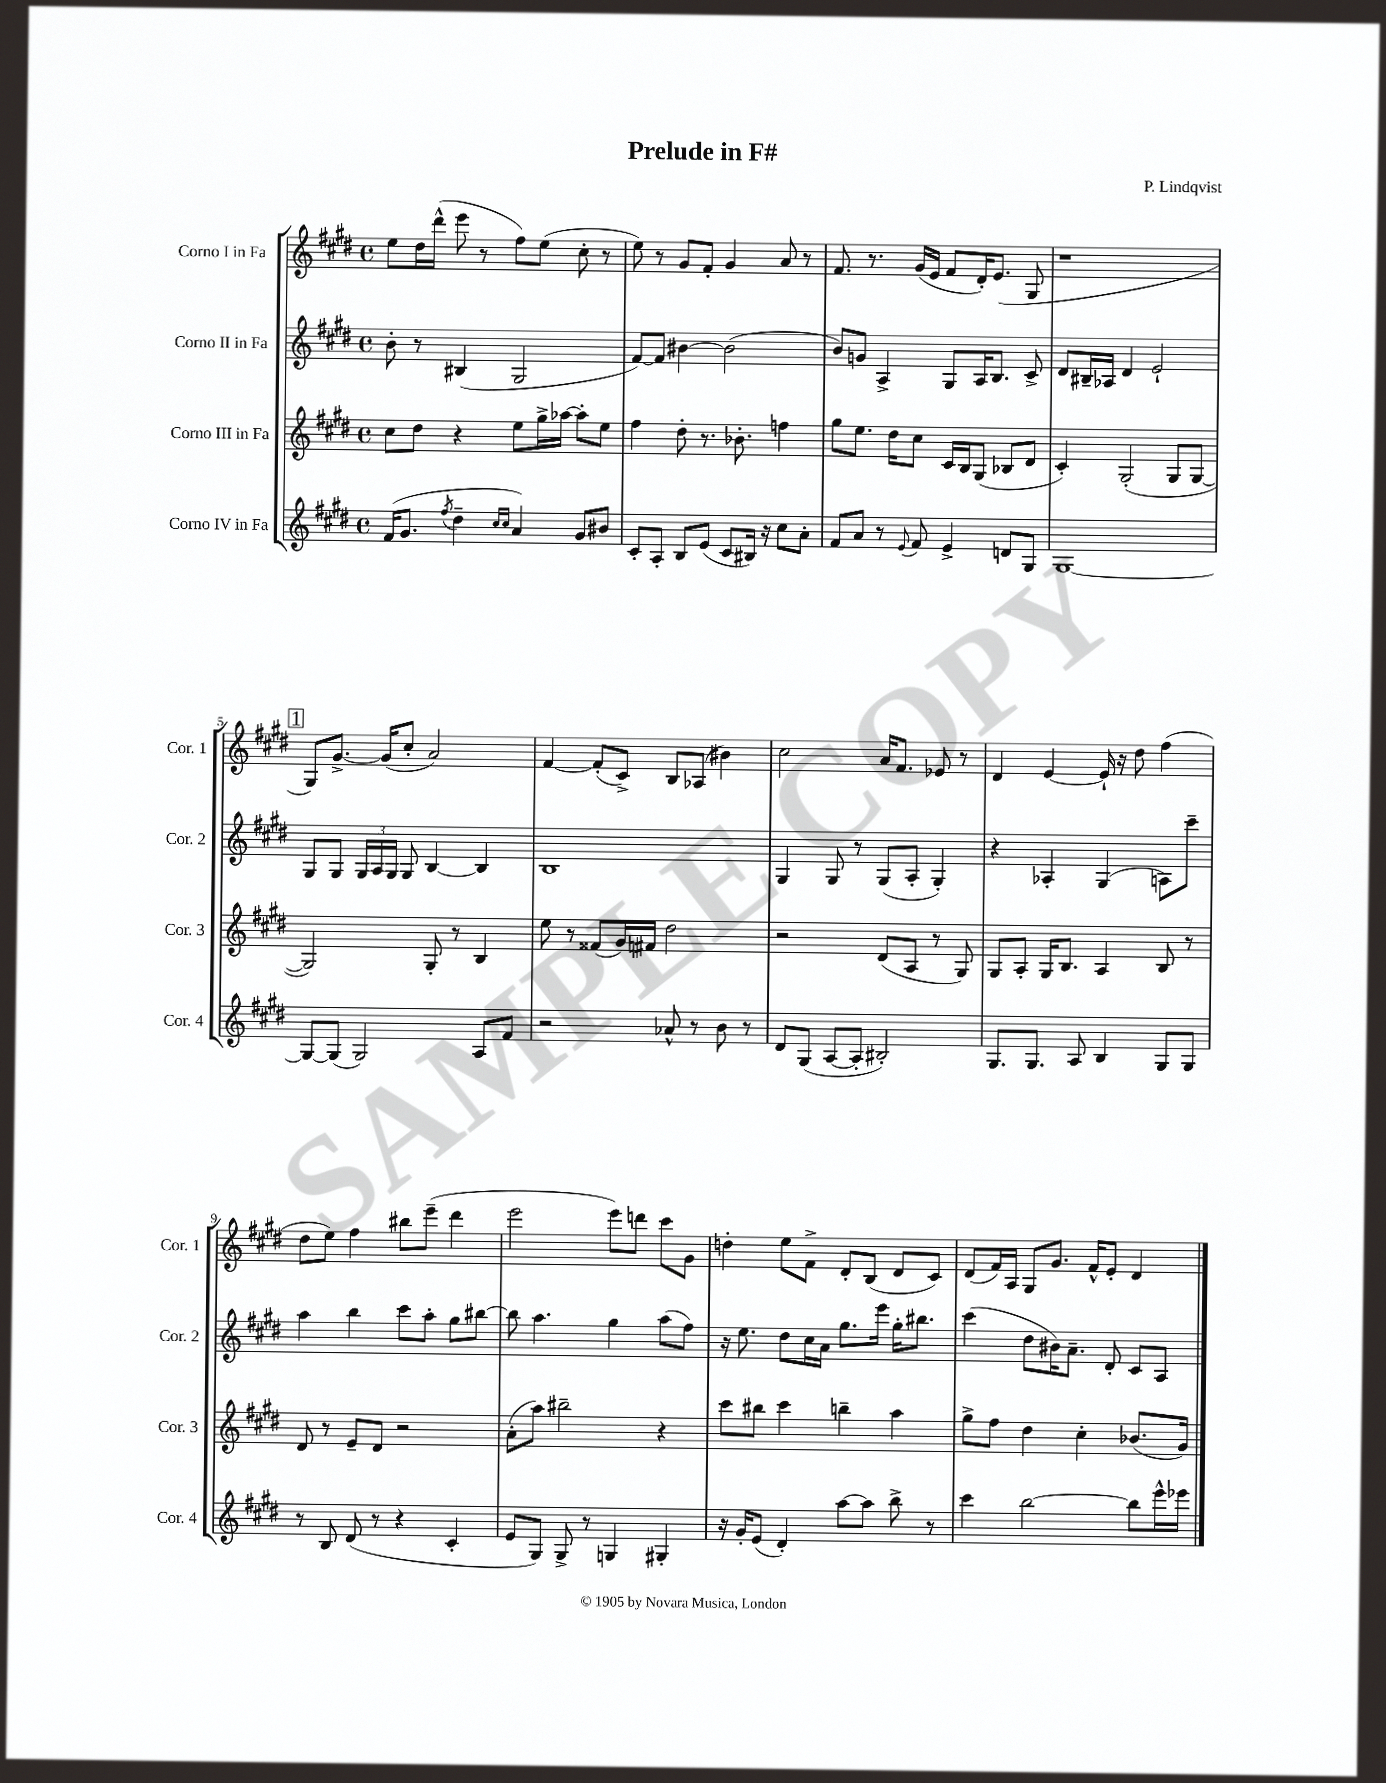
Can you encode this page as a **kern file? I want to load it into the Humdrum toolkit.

**kern	**kern	**kern	**kern
*staff4	*staff3	*staff2	*staff1
*clefG2	*clefG2	*clefG2	*clefG2
*k[f#c#g#d#]	*k[f#c#g#d#]	*k[f#c#g#d#]	*k[f#c#g#d#]
*M4/4	*M4/4	*M4/4	*M4/4
*met(c)	*met(c)	*met(c)	*met(c)
(16f#/LK	8cc#\L	8b'\	8ee\L
8.g#/J	.	.	.
.	8dd#\J	8r	16dd#\L
.	.	.	(16ddd#^^\JJ
8qff#/	.	.	.
4dd#~\	4r	(4B#/	8eee\
.	.	.	8r
16qqcc#/LL	.	.	.
16qqcc#/JJ	.	.	.
4a/)	8ee\L	2G#/	8ff#\L)
.	16gg#^\L	.	(8ee\J
.	[16aa-\JJ	.	.
8g#/L	8aa-'\]L	.	8cc#'\
8b#/J	8ee\J	.	8r
=	=	=	=
8c#'/L	4ff#\	[8f#/L)	8ee\)
8A'/J	.	8f#/]J	8r
8B/L	8dd#'\	[4b#\	8g#/L
(8e/J	8.r	.	8f#'/J
8c#/L	.	(2b#\]	4g#/
.	8.b-'\	.	.
16B#/Jk)	.	.	.
16r	.	.	.
8cc#\L	4ff\	.	8a/
8a'\J	.	.	8r
=	=	=	=
8f#/L	8gg#\L	8b/L)	8.f#/
8a/J	8.ee\J	8g/J	.
.	.	.	8.r
8r	.	4A^/	.
.	16dd#\LK	.	.
8qqe/	.	.	.
8f#/	8cc#\J	.	(16g#/LL
.	.	.	16e/JJ
4e^/	16c#/LL	8G#/L	8f#/L
.	16B/J	.	.
.	(8G#/J	16A/K	16d#'/K)
.	.	8.B/J	(8.e/J
8d/L	8B-/L	.	.
8G#/J	8d#/J	8c#^/	8G#/
=	=	=	=
[1G#	4c#'/)	8d#/L	1r
.	.	16B#~/L	.
.	.	16A-/JJ	.
.	(2G#'/	4d#/	.
.	.	2e`/	.
.	8G#/L	.	.
.	[8G#/J	.	.
=	=	=	=
8G#/_L	2G#/])	8G#/L	8G#/L)
(8G#/]J	.	8G#/J	[8.g#^/J
2G#/)	.	24G#/LL	.
.	.	24A/	.
.	.	.	(16g#/]LK
.	.	24G#/JJ	.
.	.	8G#/	8cc#'/J
.	8G#'/	[4B/	2a/)
.	8r	.	.
8A/L	4B/	4B/]	.
8f#/J	.	.	.
=	=	=	=
2r	8ee\	1B	[4f#/
.	8r	.	.
.	(8f##/L	.	(8f#'/]L
.	16g#/L)	.	8c#^/J)
.	16f#/JJ	.	.
8a-^^/	2dd#\	.	8B/L
8r	.	.	(8A-/J
8b\	.	.	4b#\)
8r	.	.	.
=	=	=	=
8d#/L	2r	4G#/	2cc#\
(8G#/J	.	.	.
[8A/L	.	8G#/	.
8A'/]J	.	8r	.
2B#'/)	(8d#/L	(8G#/L	16a/LK
.	.	.	8.f#/J
.	8A/J	8A'/J	.
.	8r	4G#'/)	8e-/
.	8G#/)	.	8r
=	=	=	=
8.G#/L	8G#/L	4r	4d#/
.	8A'/J	.	.
8.G#/J	.	.	.
.	16G#/LK	4A-'/	[4e/
.	8.B/J	.	.
8A/	.	.	.
4B/	4A/	(4G#/	16e`/]
.	.	.	16r
.	.	.	8dd#\
8G#/L	8B/	8A\L)	(4ff#\
8G#/J	8r	8ccc#~\J	.
=	=	=	=
8r	8d#/	4aa\	8dd#\L
8B/	8r	.	8ee\J)
(8d#/	8e~/L	4bb\	4ff#\
8r	8d#/J	.	.
4r	2r	8ccc#\L	8bb#\L
.	.	8aa'\J	(8eee~\J
4c#'/	.	8gg#\L	4ddd#\
.	.	[8bb#\J	.
=	=	=	=
8e/L	(8a'\L	8bb#\]	2eee\
8G#/J)	8aa\J)	4.aa\	.
8G#^/	2bb#~\	.	.
8r	.	.	.
4G/	.	4gg#\	8eee\L)
.	.	.	8ddd\J
4G#'/	4r	(8aa\L	8ccc#\L
.	.	8ff#\J)	8g#\J
=	=	=	=
16r	8ccc#\L	16r	4dd'\
16g#'/LK	.	8.ee\	.
(8e/J	8bb#\J	.	.
4d#'/)	4ccc#\	8dd#\L	8ee\L
.	.	16cc#\L	8f#^\J
.	.	16a\JJ	.
[8aa\L	4bb~\	8.gg#\L	8d#'/L
8aa\]J	.	.	(8B/J
.	.	16eee\Jk	.
8bb^\	4aa\	16gg#'\LK	8d#/L
.	.	8.bb#\J	.
8r	.	.	8c#/J)
=	=	=	=
4ccc#\	8gg#^\L	(4ccc#\	(8d#/L
.	8ff#\J	.	16f#/L)
.	.	.	16A/JJ
[2bb\	4dd#\	8dd#\L	8G#/L
.	.	16b#\K)	8.g#/J
.	.	8.a~\J	.
.	4cc#'\	.	.
.	.	.	16f#^^/LK
.	.	8d#'/	8e'/J
8bb\]L	(8.b-/L	8c#/L	4d#/
16eee^^\L	.	8A/J	.
16eee-\JJ	16g#/Jk)	.	.
==	==	==	==
*-	*-	*-	*-
